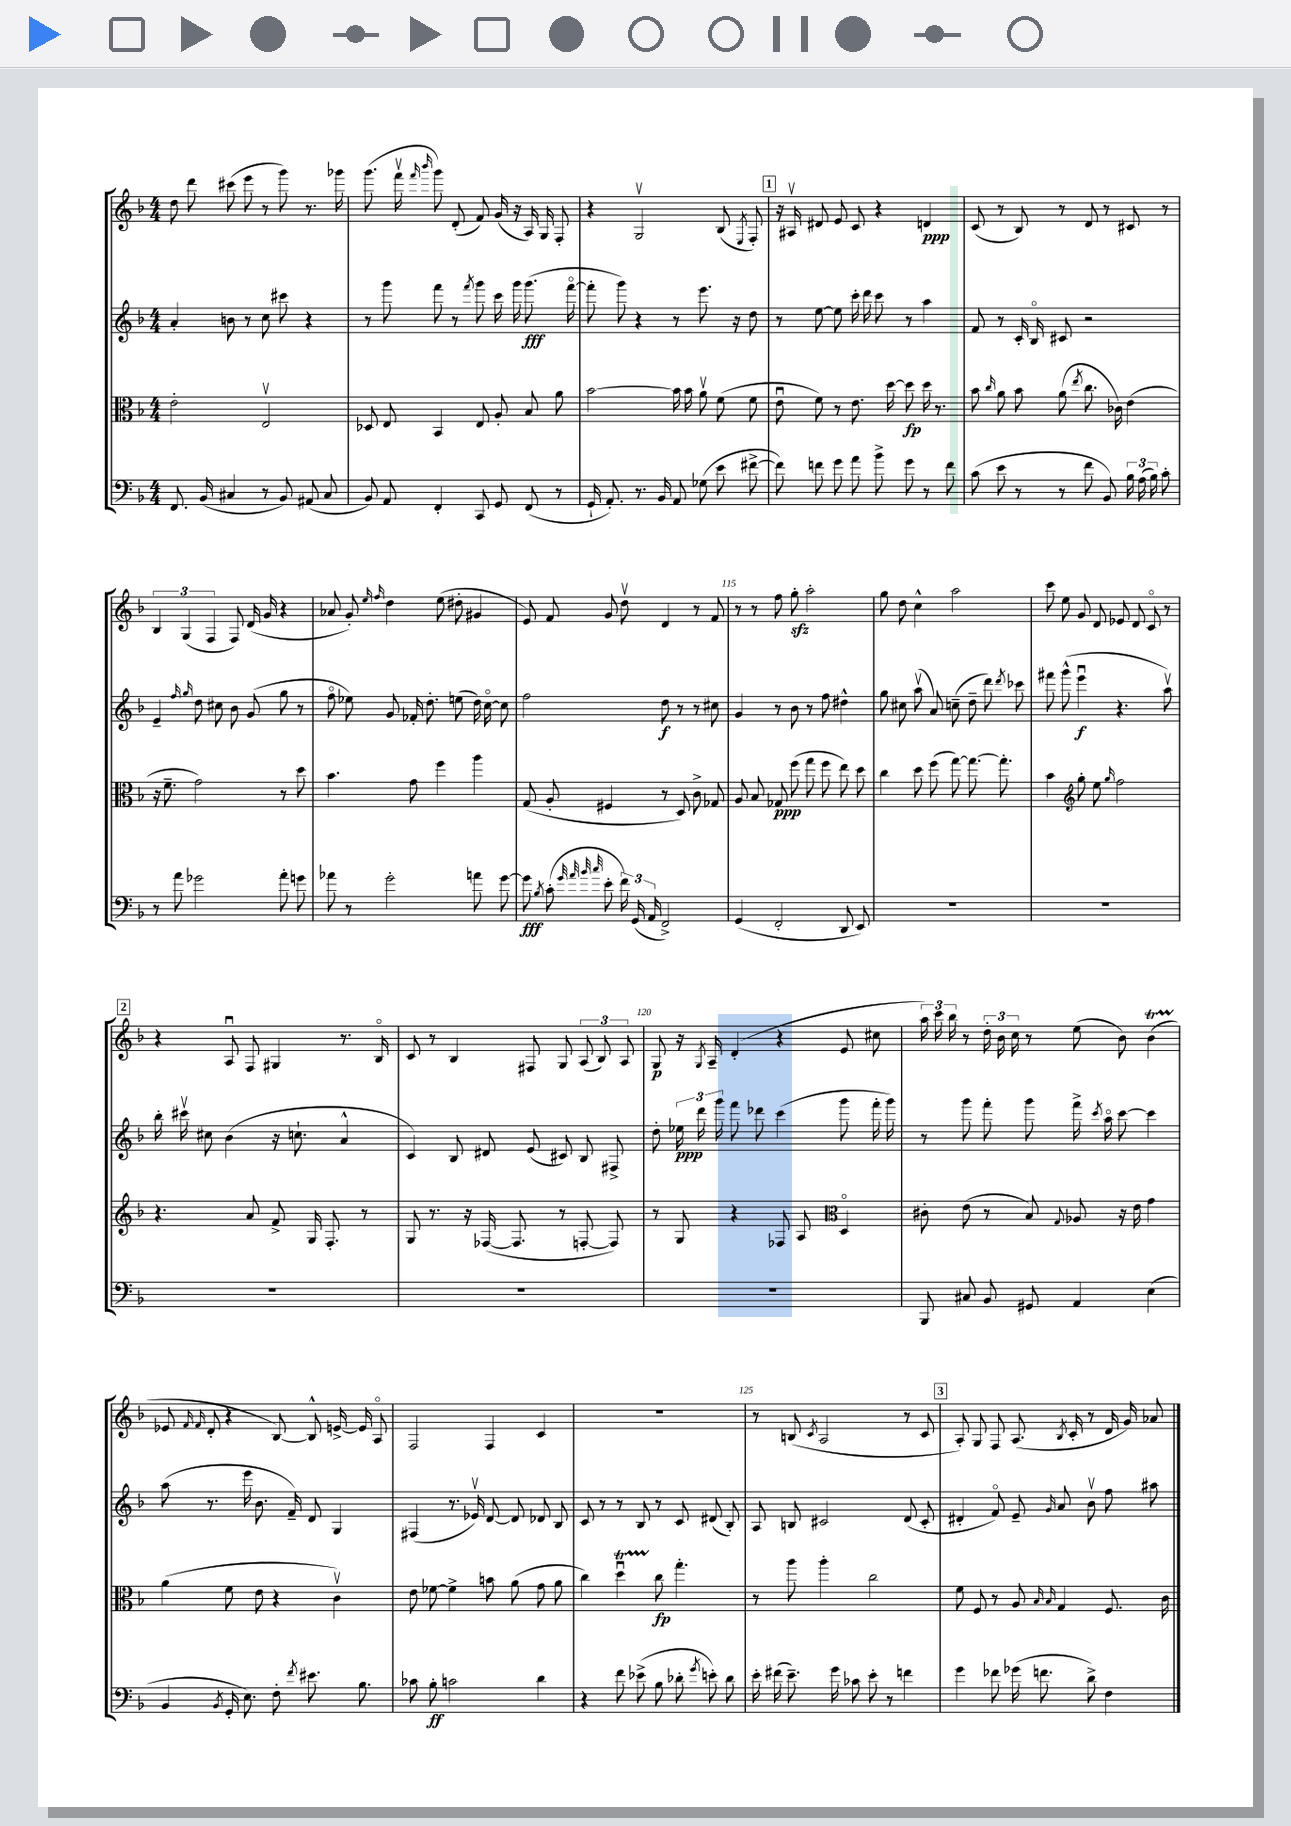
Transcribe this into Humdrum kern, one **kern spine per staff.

**kern	**dynam	**kern	**dynam	**kern	**dynam	**kern	**dynam
*part4	*part4	*part3	*part3	*part2	*part2	*part1	*part1
*staff4	*staff4	*staff3	*staff3	*staff2	*staff2	*staff1	*staff1
*clefF4	*	*clefC3	*	*clefG2	*	*clefG2	*
*k[b-]	*	*k[b-]	*	*k[b-]	*	*k[b-]	*
*M4/4	*	*M4/4	*	*M4/4	*	*M4/4	*
=107	=107	=107	=107	=107	=107	=107	=107
8.FF/	.	2e'\	.	4a'/	.	8dd\	.
.	.	.	.	.	.	8ddd\	.
(16BB-/	.	.	.	.	.	.	.
4C#X/	.	.	.	8bn\	.	(8ccc#X\	.
.	.	.	.	8r	.	8eee\	.
8r	.	2Ev/	.	8cc\	.	8r	.
8BB-/)	.	.	.	8ccc#X\	.	8ggg\)	.
(8AA#X/	.	.	.	4r	.	8.r	.
8C#/	.	.	.	.	.	.	.
.	.	.	.	.	.	16ggg-X\	.
=108	=108	=108	=108	=108	=108	=108	=108
8BB-/)	.	8D-X/	.	8r	.	(8.ggg\	.
8AA/	.	8E/	.	8ggg\	.	.	.
.	.	.	.	.	.	16fffv\	.
.	.	.	.	.	.	16qqfff/	.
.	.	.	.	.	.	16qqbbb-/	.
4FF'/	.	4BB-/	.	8fff\	.	8ggg\)	.
.	.	.	.	8r	.	(8d'/	.
.	.	.	.	8qfff/	.	.	.
8CC/	.	8E/	.	8ggg\	.	8f/)	.
8GG/	.	8A'/	.	16ccc\	.	(16g/	.
.	.	.	.	16ggg\	.	16r	.
(8FF/	.	8B-/	.	(8.ggg\	fff	16A/)	.
.	.	.	.	.	.	16G/	.
8r	.	8a\	.	.	.	8F'/	.
.	.	.	.	[16fff\	.	.	.
=109	=109	=109	=109	=109	=109	=109	=109
16GG`/	.	[2b-\	.	8fff'\]	.	4r	.
8.AA'/)	.	.	.	.	.	.	.
.	.	.	.	8ggg\)	.	.	.
8.r	.	.	.	4r	.	2Gv/	.
16BB-/	.	.	.	.	.	.	.
8AA/	.	16b-\]	.	8r	.	.	.
.	.	16b-\	.	.	.	.	.
(8G-X\	.	8av\	.	8.eee\	.	.	.
8e\	.	(8f\	.	.	.	(8B-/	.
.	.	.	.	16r	.	.	.
.	.	.	.	.	.	8qE/	.
[8f#X^\	.	8f\	.	8dd\	.	8F'/)	.
!!LO:REH:place=s1:t=1
=110	=110	=110	=110	=110	=110	=110	=110
8f#\])	.	8eu\	.	8r	.	16r	.
.	.	.	.	.	.	16A#Xv/	.
8fn\	.	8f\)	.	[8ee\	.	8d#X/	.
8g\	.	8r	.	8ee\]	.	8e/	.
8a\	.	8.e\	.	16ccc'\	.	8c/	.
.	.	.	.	16ddd\	.	.	.
8b-^\	.	.	.	8ccc\	.	4r	.
.	.	[16dd\	.	.	.	.	.
8g\	.	8dd\]	fp	8r	.	.	.
8r	.	16dd\	.	4aa\	.	4dn/	ppp
.	.	8.r	.	.	.	.	.
8f\	.	.	.	.	.	.	.
=111	=111	=111	=111	=111	=111	=111	=111
(8c\	.	8b-\	.	8f/	.	(8c/	.
.	.	16qqcc/	.	.	.	.	.
8e\	.	8a\	.	8r	.	8r	.
8r	.	8b-\	.	16c'/	.	8B-/)	.
.	.	.	.	16B-/	.	.	.
8r	.	(8a\	.	8c#X/	.	8r	.
.	.	8qee/	.	.	.	.	.
8f\	.	8.cc\	.	2r	.	8d/	.
8BB-/)	.	.	.	.	.	8r	.
.	.	16c-X\)	.	.	.	.	.
24B-\	.	(4e\	.	.	.	8c#X/	.
(24A\	.	.	.	.	.	.	.
24B-\)	.	.	.	.	.	.	.
8c'\	.	.	.	.	.	8r	.
!!LO:LB:g=z
=112	=112	=112	=112	=112	=112	=112	=112
8r	.	16r	.	4e~/	.	6B-/	.
.	.	8.f~\	.	.	.	.	.
8a\	.	.	.	.	.	.	.
.	.	.	.	.	.	(6G/	.
.	.	.	.	16qqff/	.	.	.
.	.	.	.	16qqgg/	.	.	.
2g-X\	.	2g\)	.	8dd\	.	.	.
.	.	.	.	.	.	6F/	.
.	.	.	.	8cc#X\	.	.	.
.	.	.	.	8b-\	.	8F/)	.
.	.	.	.	(8g/	.	(16d/	.
.	.	.	.	.	.	16g/	.
8a'\	.	8r	.	8gg\	.	4r	.
8gn\	.	8dd\	.	8r	.	.	.
=113	=113	=113	=113	=113	=113	=113	=113
8a-X\	.	4.b-\	.	8ff\	.	8a-X/	.
8r	.	.	.	8ee-X\)	.	8g'/)	.
.	.	.	.	.	.	16qqee/	.
.	.	.	.	.	.	16qqff/	.
2g'\	.	.	.	8g/	.	4dd\	.
.	.	8g\	.	16f-X'/	.	.	.
.	.	.	.	8.dd'\	.	.	.
.	.	4ff\	.	.	.	(8ee\	.
.	.	.	.	(8een\	.	8dd#X'\	.
8an\	.	4aa\	.	16dd\)	.	4g#X/	.
.	.	.	.	[16cc\	.	.	.
[8g\	.	.	.	8cc\]	.	.	.
=114	=114	=114	=114	=114	=114	=114	=114
8g\]	fff	(8G/	.	2ff\	.	8e/)	.
8qB-/	.	.	.	.	.	.	.
(8c'\	.	8A'/	.	.	.	8f/	.
32qqg/	.	.	.	.	.	.	.
32qqa/	.	.	.	.	.	.	.
32qqb-/	.	.	.	.	.	.	.
32qqcc/	.	.	.	.	.	.	.
8e'\	.	4F#X/	.	.	.	8g/	.
24f\)	.	.	.	.	.	8ddv\	.
(24GG/	.	.	.	.	.	.	.
24AA/	.	.	.	.	.	.	.
2FF^/)	.	8r	.	8dd\	f	4d/	.
.	.	8D/)	.	8r	.	.	.
.	.	8c^\	.	8r	.	8r	.
.	.	8G-X/	.	8cc#X\	.	8f/	.
=115	=115	=115	=115	=115	=115	=115	=115
(4GG/	.	8A/	.	4g/	.	8r	.
.	.	8B-/	.	.	.	8r	.
2FF'/	.	8G-X/	ppp	8r	.	8ff\	.
.	.	(8ff\	.	8b-\	.	8ggzz'\	.
.	.	8gg\	.	8r	.	2aa'\	.
.	.	8ff\	.	8ff\	.	.	.
8DD/	.	8ee\)	.	4dd#X^^\	.	.	.
8EE/)	.	8dd\	.	.	.	.	.
=116	=116	=116	=116	=116	=116	=116	=116
1r	.	4cc\	.	8gg\	.	8gg\	.
.	.	.	.	8cc#X\	.	8dd\	.
.	.	8dd\	.	(8aav\	.	4cc^^\	.
.	.	(8ff\	.	8a/)	.	.	.
.	.	[8gg\)	.	(8ccn~\	.	2aa\	.
.	.	8.gg\_	.	8dd~\	.	.	.
.	.	.	.	8ddd\)	.	.	.
.	.	8.gg'\]	.	.	.	.	.
.	.	.	.	8qddd/	.	.	.
.	.	.	.	8ccc-X\	.	.	.
=117	=117	=117	=117	=117	=117	=117	=117
1r	.	4b-\	.	8fff#X\	.	8ccc\	.
.	.	.	.	(8ggg^^\	.	8ee\	.
*	*	*clefG2	*	*	*	*	*
.	.	8gg'\	.	4eeeu\	f	8g/	.
.	.	8ee\	.	.	.	8d/	.
.	.	16qqgg/	.	.	.	.	.
.	.	2ff\	.	4.r	.	8e-X/	.
.	.	.	.	.	.	8d/	.
.	.	.	.	.	.	8c/	.
.	.	.	.	8aav\)	.	8r	.
!!LO:LB:g=z
!!LO:REH:place=s1:t=2
=118	=118	=118	=118	=118	=118	=118	=118
1r	.	4.r	.	16bb-'\	.	4r	.
.	.	.	.	16ccc#Xv\	.	.	.
.	.	.	.	8cc#X\	.	.	.
.	.	.	.	(4b-\	.	8Au/	.
.	.	8a/	.	.	.	8F/	.
.	.	8f^/	.	16r	.	4G#X/	.
.	.	.	.	8.ccn`\	.	.	.
.	.	16G/	.	.	.	.	.
.	.	8.F'/	.	.	.	.	.
.	.	.	.	4a^^/	.	8.r	.
.	.	8r	.	.	.	.	.
.	.	.	.	.	.	16B-/	.
=119	=119	=119	=119	=119	=119	=119	=119
1r	.	8G/	.	4c/)	.	8c/	.
.	.	8.r	.	.	.	8r	.
.	.	.	.	8B-/	.	4B-/	.
.	.	16r	.	.	.	.	.
.	.	([16F-X/	.	8d#X/	.	.	.
.	.	8.F-/]	.	.	.	.	.
.	.	.	.	(8e/	.	8F#X/	.
.	.	8r	.	8c#X/)	.	8G/	.
.	.	[8Fn'/	.	8B-/	.	(12A/	.
.	.	.	.	.	.	12B-/)	.
.	.	8F/])	.	8F#X^/	.	.	.
.	.	.	.	.	.	12A/	.
=120	=120	=120	=120	=120	=120	=120	=120
1r	.	8r	.	8dd'\	.	8G/	p
.	.	8G/	.	24ee-X\	ppp	16r	.
.	.	.	.	24ddd\	.	.	.
.	.	.	.	.	.	8qG/	.
.	.	.	.	.	.	16A~/	.
.	.	.	.	24ggg\	.	.	.
.	.	4r	.	8fff\	.	(4d'/	.
.	.	.	.	8ddd-X\	.	.	.
.	.	8F-X/	.	(4ccc\	.	4r	.
.	.	8A/	.	.	.	.	.
*	*	*clefC3	*	*	*	*	*
.	.	4D/	.	8ggg\	.	8e/	.
.	.	.	.	16fff'\	.	8cc#X\	.
.	.	.	.	16ggg\)	.	.	.
=121	=121	=121	=121	=121	=121	=121	=121
8BBB-/	.	8c#X'\	.	8r	.	24aa\)	.
.	.	.	.	.	.	24ccc\	.
.	.	.	.	.	.	24bb-\	.
8C#X/	.	(8e\	.	8ggg\	.	8r	.
8BB-/	.	8r	.	8fff'\	.	24dd'\	.
.	.	.	.	.	.	24b-\	.
.	.	.	.	.	.	24cc\	.
8GG#X/	.	8B-/)	.	8ggg\	.	8r	.
.	.	8qqG/	.	.	.	.	.
4AA/	.	8A-X/	.	16fff^\	.	(8ee\	.
.	.	.	.	8qccc/	.	.	.
.	.	.	.	16aa\	.	.	.
.	.	16r	.	[8ccc\	.	8b-\)	.
.	.	16e\	.	.	.	.	.
(4E\	.	4g\	.	4ccc\]	.	(4b-T\	.
!!LO:LB:g=z
=122	=122	=122	=122	=122	=122	=122	=122
4BB-/	.	(4a\	.	(8aa\	.	8e-X/	.
.	.	.	.	.	.	16qqf/	.
.	.	.	.	.	.	16qqf/	.
.	.	.	.	8.r	.	8d'/	.
8qBB-/	.	.	.	.	.	.	.
16GG'/	.	8f\	.	.	.	4r	.
8.E\)	.	.	.	16eee\	.	.	.
.	.	8e\	.	8.b-\	.	.	.
8F'\	.	4r	.	.	.	[8B-/)	.
.	.	.	.	16f~/)	.	.	.
8qf/	.	.	.	.	.	.	.
8.e#X\	.	.	.	8d/	.	8B-^^/]	.
.	.	4cv\)	.	4G/	.	[16en^/	.
8.B-\	.	.	.	.	.	16e/]	.
.	.	.	.	.	.	8A/	.
=123	=123	=123	=123	=123	=123	=123	=123
8c-X\	.	8e\	.	(4F#X/	.	2F/	.
8B-'\	ff	[8f-X\	.	.	.	.	.
2cn\	.	4f-^\]	.	8.r	.	.	.
.	.	.	.	16e-Xv/)	.	.	.
.	.	8bn\	.	[8d/	.	4F/	.
.	.	(8a\	.	8d/]	.	.	.
4d\	.	8g\	.	8d-X/	.	4c/	.
.	.	8a\	.	8B-/	.	.	.
=124	=124	=124	=124	=124	=124	=124	=124
4r	.	4cc\)	.	8c/	.	1r	.
.	.	.	.	8r	.	.	.
8f\	.	4ddTu\	.	8r	.	.	.
(8e-X^\	.	.	.	8B-/	.	.	.
8B-\	.	8cc\	fp	8r	.	.	.
8d-X'\	.	4.gg'\	.	8c/	.	.	.
8qg/	.	.	.	.	.	.	.
8en'\)	.	.	.	(8d#X/	.	.	.
8d-\	.	.	.	8B-'/)	.	.	.
=125	=125	=125	=125	=125	=125	=125	=125
16e'\	.	8r	.	8A/	.	8r	.
(16f#X\	.	.	.	.	.	.	.
8.e~\)	.	8aa\	.	8Bn/	.	(8Bn/	.
.	.	.	.	.	.	8qc/	.
.	.	4aa'\	.	2c#X/	.	2A/	.
16g\	.	.	.	.	.	.	.
8c-X\	.	.	.	.	.	.	.
8e'\	.	2cc\	.	.	.	.	.
8r	.	.	.	.	.	.	.
4fn\	.	.	.	(8d/	.	8r	.
.	.	.	.	8c#'/	.	8c/	.
!!LO:REH:place=s1:t=3
=126	=126	=126	=126	=126	=126	=126	=126
4g\	.	8f\	.	4d#X'/	.	8A'/)	.
.	.	8F/	.	.	.	8G/	.
8f-X\	.	8r	.	8f/)	.	8F/	.
(16g-X\	.	8A/	.	8e~/	.	(8.A/	.
8.fn\	.	.	.	.	.	.	.
.	.	16qqB-/	.	.	.	.	.
.	.	16qqB-/	.	16qqg/	.	.	.
.	.	4G/	.	8a/	.	.	.
.	.	.	.	.	.	8qB-/	.
.	.	.	.	.	.	16c'/	.
8d^\)	.	.	.	8b-v\	.	8r	.
4F\	.	8.F/	.	8ff\	.	16d/	.
.	.	.	.	.	.	16g/)	.
.	.	.	.	8aa#X\	.	8a-X/	.
.	.	16c\	.	.	.	.	.
==	==	==	==	==	==	==	==
*-	*-	*-	*-	*-	*-	*-	*-
